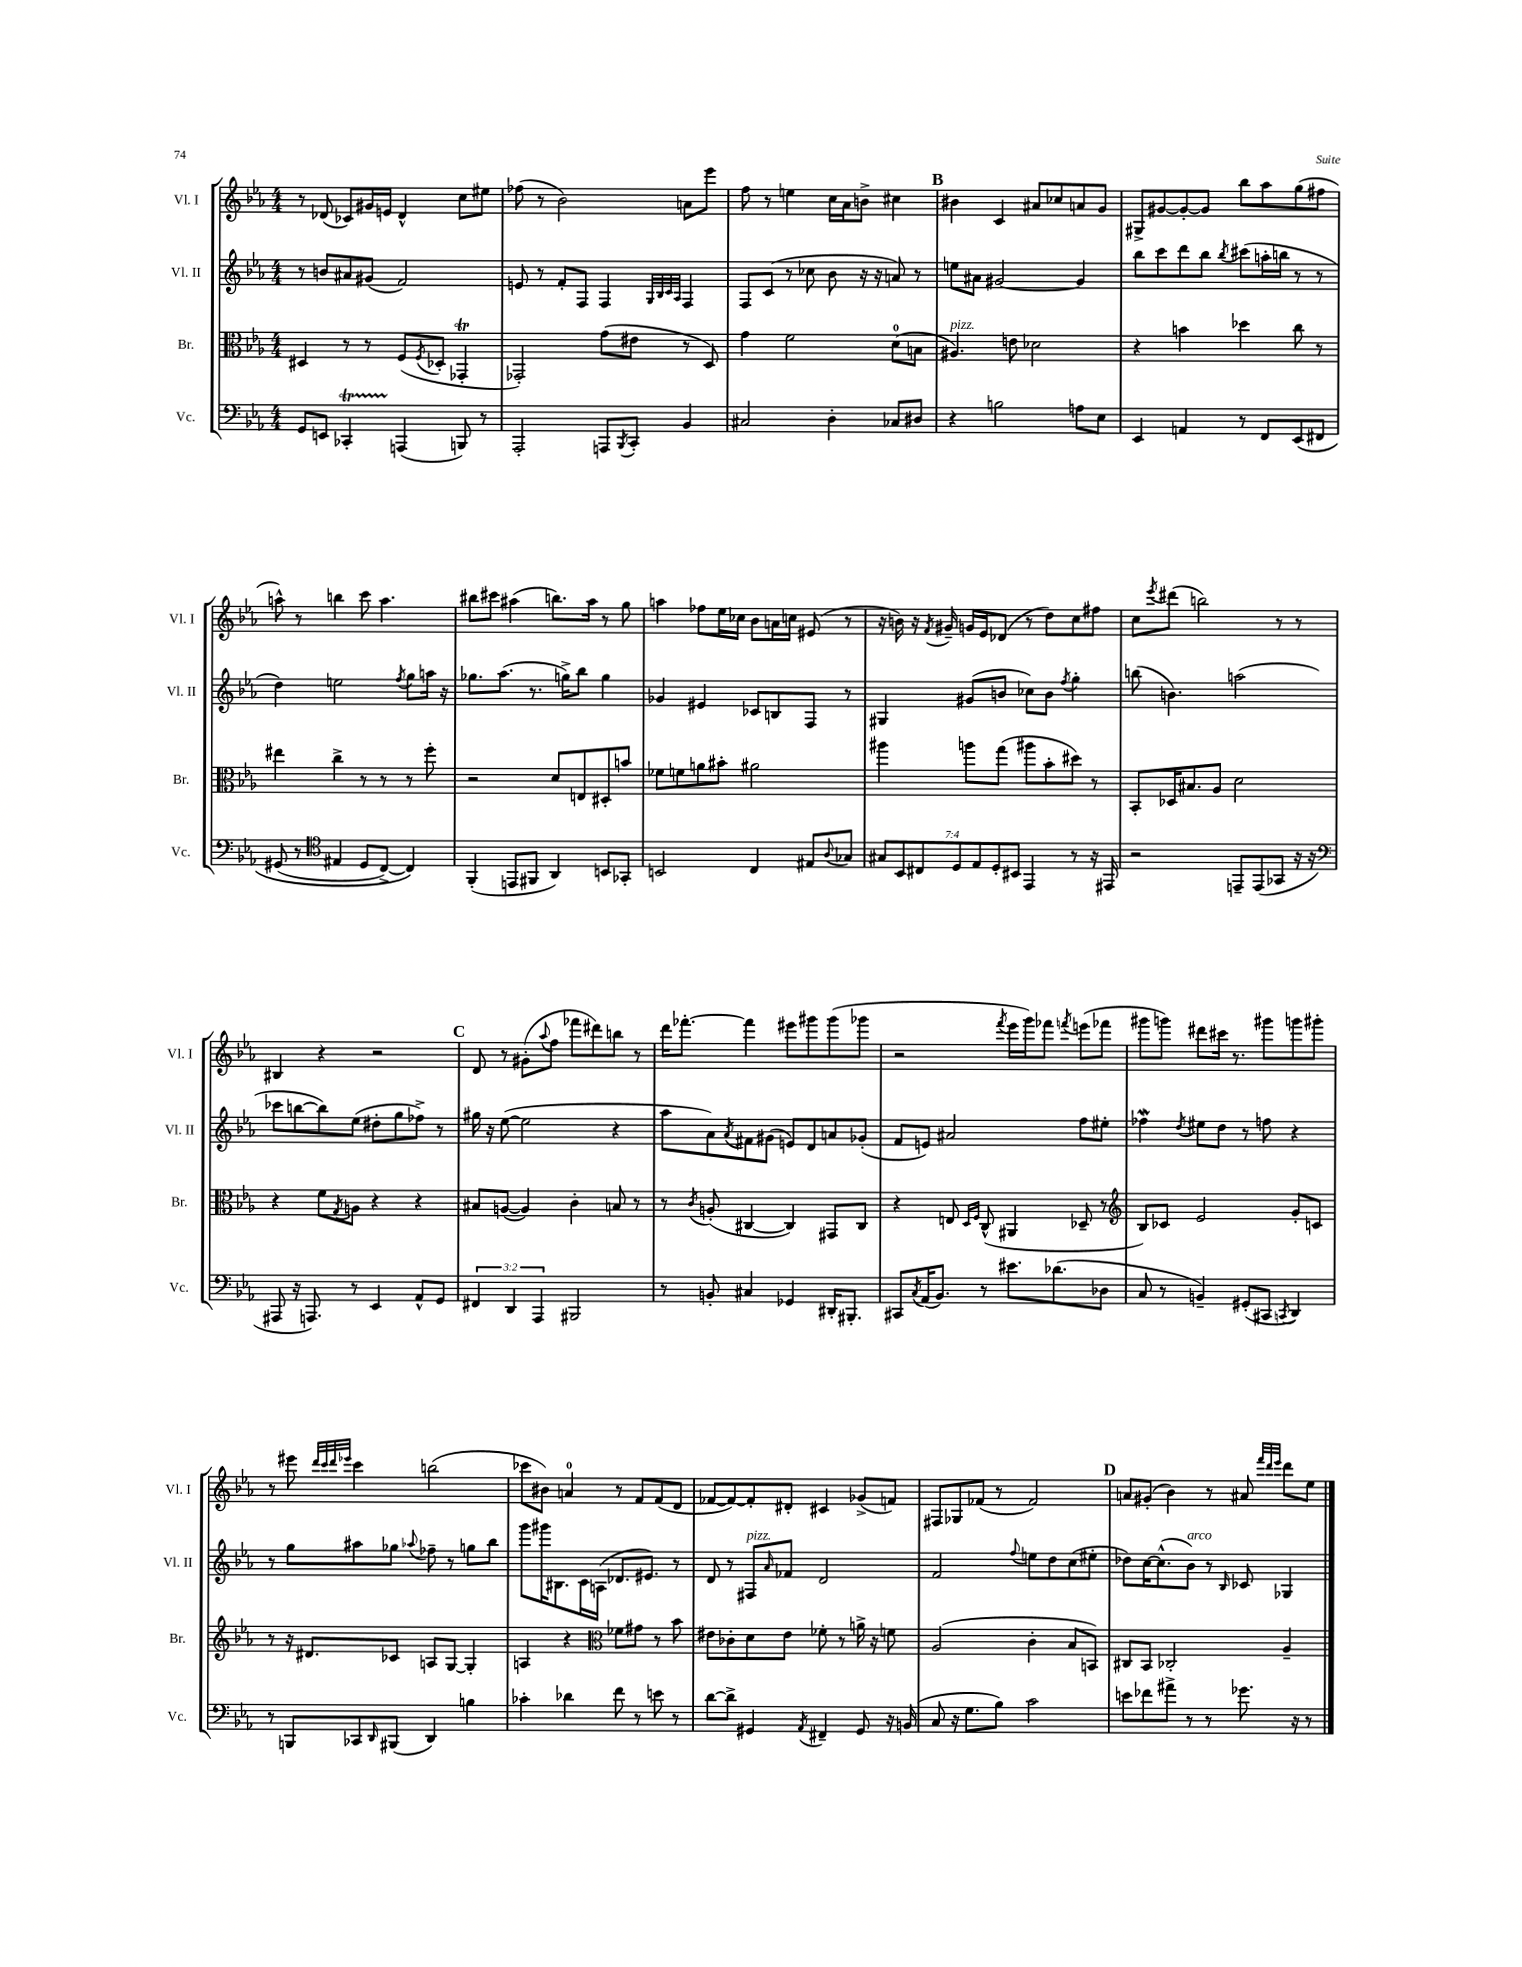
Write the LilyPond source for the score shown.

<<
\new StaffGroup <<
\new Staff = "s0" \with { instrumentName = "Vl. I" shortInstrumentName = "Vl. I" } {
    \clef treble \key ees \major \numericTimeSignature \time 4/4
    r8 des'8( ces'8) gis'16 e'16 des'4-^ c''8 eis''8 |
    fes''8( r8 bes'2) a'8 ees'''8 |
    f''8 r8 e''4 c''16 aes'16 b'8-> cis''4 |
    \mark \markup { \bold "B" } bis'4 c'4 ais'8 ces''8 a'8 g'8 |
    gis8-> gis'8~ gis'8~-. gis'8 bes''8 aes''8 g''8( fis''8 |
    a''8-^) r8 b''4 c'''8 a''4. |
    bis''8 cis'''8 ais''4( b''8.) ais''16 r8 g''8 |
    a''4 fes''8 ees''16 ces''16 bes'8 a'16 c''16 eis'8( r8 |
    r16 b'16) r16 \acciaccatura { f'8 } gis'16-- g'16 ees'16 des'8( r8 d''8) c''8 fis''8 |
    c''8 \acciaccatura { ees'''8 } dis'''8( b''2) r8 r8 |
    bis4 r4 r2 |
    \mark \markup { \bold "C" } d'8 r8 gis'8-.( \appoggiatura { aes''8 } f''8 fes'''8 dis'''8) b''8 r8 |
    d'''16 fes'''8.~-. fes'''4 eis'''8 gis'''8 gis'''8( ges'''8 |
    r2 \acciaccatura { f'''8 } ees'''16 g'''16) fes'''8 \acciaccatura { f'''8 } e'''8( fes'''8 |
    gis'''8 g'''8) dis'''8 cis'''16 r8. gis'''8 g'''8 gis'''8-. |
    r8 eis'''8 \grace { d'''32 c'''32 d'''32 ees'''32 } c'''4 b''2( |
    ces'''8 bis'8) a'4-0 r8 f'8 f'8( d'8 |
    fes'8~ fes'8~) fes'8-. dis'8-. cis'4 ges'8->( f'8) |
    fis8 ges8 fes'8( r8 fes'2) |
    \mark \markup { \bold "D" } a'8 gis'8-.( bes'4) r8 ais'8 \grace { f'''32 d'''32 ees'''32 } d'''8 ees''8 \bar "|." |
}
\new Staff = "s1" \with { instrumentName = "Vl. II" shortInstrumentName = "Vl. II" } {
    \clef treble \key ees \major \numericTimeSignature \time 4/4
    r8 b'8 ais'8 gis'8( f'2) |
    e'8 r8 f'8-. f8 f4 \grace { g32 bes32 c'32 aes32 } f4 |
    f8 c'8( r8 ces''8 bes'8 r16 r16 a'8) r8 |
    \mark \markup { \bold "B" } e''8 ais'8 gis'2~ gis'4 |
    bes''8 c'''8 d'''8 bes''8 \acciaccatura { bes''8 } cis'''8( a''16-. b''16 r8 r8 |
    d''4) e''2 \acciaccatura { f''8 } g''8 a''16 r16 |
    ges''8. aes''8.( r8. g''16->) bes''8 g''4 |
    ges'4 eis'4 ces'8 b8 f8 r8 |
    gis4 gis'8( b'8 ces''8) b'8 \acciaccatura { f''8 } g''4-. |
    b''8( b'4.) a''2( |
    ces'''8 b''8~ b''8) ees''8( dis''8-. g''8 fes''8->) r8 |
    \mark \markup { \bold "C" } gis''16 r16 ees''8~( ees''2 r4 |
    aes''8 aes'8) \acciaccatura { aes'8 } fis'8 gis'8( e'8) d'8 a'8 ges'8-.( |
    f'8 e'8) ais'2 f''8 eis''8-. |
    fes''4\mordent \acciaccatura { d''8 } eis''8 d''8 r8 f''8 r4 |
    r8 g''8 ais''8 ges''8 \appoggiatura { aes''8 } fes''8-- r8 g''8 bes''8 |
    g'''8 gis'''16 bis8. c'16 a16( des'8. eis'8.) r8 |
    d'8 r8 fis8^\markup { \italic "pizz." } \grace { aes'16 } fes'8 d'2 |
    f'2 \appoggiatura { f''8 } e''8 d''8 c''8( eis''8-. |
    \mark \markup { \bold "D" } des''8) c''16~ c''8.-^( bes'8^\markup { \italic "arco" }) r8 \grace { bes16 } ces'8 ges4 \bar "|." |
}
\new Staff = "s2" \with { instrumentName = "Br." shortInstrumentName = "Br." } {
    \clef alto \key ees \major \numericTimeSignature \time 4/4
    dis4 r8 r8 f8( \acciaccatura { f8 } des8-. ges,4-.\trill |
    ges,2-.) g'8( eis'8 r8 d8) |
    g'4 f'2 d'8-0( b8 |
    \mark \markup { \bold "B" } ais4.^\markup { \italic "pizz." }) e'8 des'2 |
    r4 b'4 des''4 c''8 r8 |
    eis''4 c''4-> r8 r8 r8 f''8-. |
    r2 d'8 e8 dis8-. b'8 |
    fes'8 f'8 a'8 bis'8-. ais'2 |
    ais''4 a''8 g''8( ais''8 bes'8-. dis''8) r8 |
    bes,8-. des16 bis8. aes8 d'2 |
    r4 f'8 \acciaccatura { g8 } a8 r4 r4 |
    \mark \markup { \bold "C" } bis8 a8~( a4) c'4-. b8 r8 |
    r8 \acciaccatura { c'8 } a8-.( cis4~ cis4) gis,8 cis8 |
    r4 e8 \grace { d16 f16 } c8-^( ais,4 des8-- r8 |
    \clef treble bes8) ces'8 ees'2 g'8-. c'8 |
    r8 r16 dis'8. ces'8 a8 g8~ g4-. |
    a4 r4 \clef alto fes'8 gis'8 r8 bes'8 |
    eis'8 ces'8-. d'8 eis'8 fes'8-. r8 a'16-> r16 f'8 |
    aes2( c'4-. bes8 b,8) |
    \mark \markup { \bold "D" } cis8 bes,8 ces2-. aes4-- \bar "|." |
}
\new Staff = "s3" \with { instrumentName = "Vc." shortInstrumentName = "Vc." } {
    \clef bass \key ees \major \numericTimeSignature \time 4/4 \override Staff.TupletNumber.text = #tuplet-number::calc-fraction-text
    g,8 e,8 ces,4-.\startTrillSpan a,,4\stopTrillSpan( b,,8) r8 |
    aes,,2-. a,,8 \acciaccatura { bes,,8 } c,8-. bes,4 |
    cis2 d4-. ces8 dis8 |
    \mark \markup { \bold "B" } r4 b2 a8 ees8 |
    ees,4 a,4 r8 f,8 ees,8\( fis,8 |
    gis,8( r8 \clef tenor eis4 d8 c8~->) c4\) |
    f,4-.( e,8 fis,8 aes,4) b,8 ges,8-. |
    b,2 c4 eis8 \appoggiatura { aes8 } ges8 |
    \tuplet 7/4 { gis8 bes,8 cis8 d8 ees8 d8-. bis,8 } ees,4 r8 r16 eis,16 |
    r2 e,8-- e,8( ges,8 r16 r16 |
    \clef bass ais,,8 r16 a,,8.) r8 ees,4 aes,8-^ g,8 |
    \mark \markup { \bold "C" } \tuplet 3/2 { fis,4 d,4 aes,,4 } bis,,2 |
    r8 b,8-. cis4 ges,4 dis,16-. bis,,8.-. |
    cis,8 \acciaccatura { c8 } aes,16( bes,8.) r8 eis'8. des'8.( des8 |
    c8 r8 b,4--) gis,8-.( cis,8 \acciaccatura { c,8 } d,4) |
    r8 b,,8 ces,8 \grace { d,16 } bis,,8( d,4) b4 |
    ces'4-. des'4 f'8 r8 e'8 r8 |
    d'8~ d'8-> gis,4 \acciaccatura { aes,8 } fis,4-- gis,8 r16 b,16( |
    c8 r16 g8. bes8) c'2 |
    \mark \markup { \bold "D" } e'8 fes'8 ais'8-> r8 r8 ges'8. r16 r8 \bar "|." |
}
>>
>>
\layout { \context { \Score \remove "Bar_number_engraver" } }
